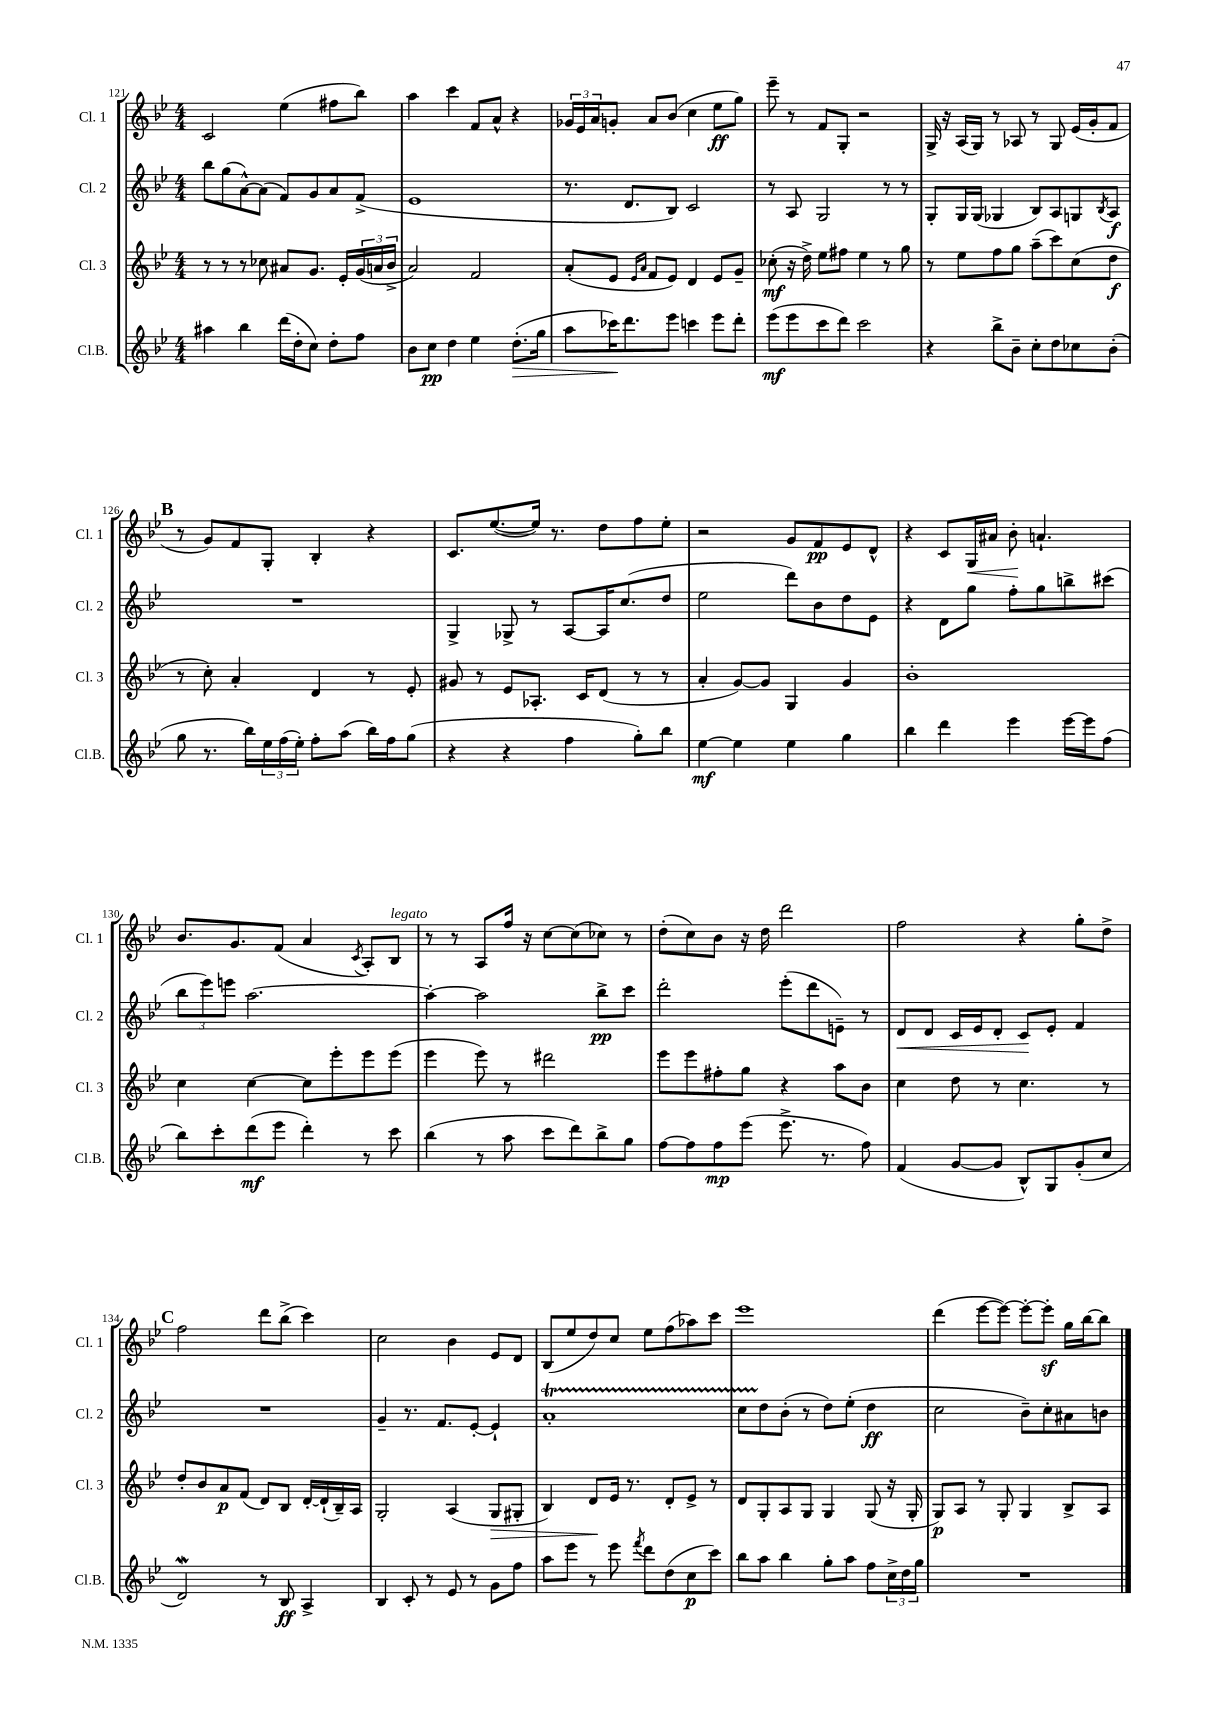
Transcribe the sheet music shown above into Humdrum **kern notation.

**kern	**kern	**kern	**kern
*staff4	*staff3	*staff2	*staff1
*clefG2	*clefG2	*clefG2	*clefG2
*k[b-e-]	*k[b-e-]	*k[b-e-]	*k[b-e-]
*M4/4	*M4/4	*M4/4	*M4/4
4aa#	8r	8bb-	2c
.	8r	(8gg	.
4bb-	8r	[8a^^)	.
.	8cc-	(8a]	.
(16ddd	8a#	8f)	(4ee-
16dd'	.	.	.
8cc)	8.g	8g	.
8dd'	.	8a	8ff#
.	16e-'	.	.
8ff	(24g	(8f^	8bb-)
.	24a	.	.
.	24b-^	.	.
=	=	=	=
8b-	2a)	1e-	4aa
8cc	.	.	.
4dd	.	.	4ccc
4ee-	2f	.	8f
.	.	.	8a^^
(8.dd'	.	.	4r
16gg	.	.	.
=	=	=	=
8aa	(8a'	8.r	24g-
.	.	.	24e-
.	.	.	24a
16ccc-)	8e-	.	8g'
8.ddd	.	8.d	.
.	16qqe-	.	.
.	16qqa	.	.
.	8f	.	8a
8eee-	8e-)	8B-)	(8b-
4ccc	4d	2c	4cc
8eee-	8e-	.	8ee-
8ddd'	8g~	.	8gg)
=	=	=	=
(8eee-	(8cc-'	8r	8eee-~
8eee-	16r	8A	8r
.	16dd^)	.	.
8ccc	8ee-	2G	8f
8ddd)	8ff#	.	8G'
2ccc	4ee-	.	2r
.	8r	8r	.
.	8gg	8r	.
=	=	=	=
4r	8r	8G'	16G^
.	.	.	16r
.	8ee-	16G	(16A
.	.	(16G	16G)
8bb-^	8ff	4G-	8r
8b-~	8gg	.	8A-
8cc'	(8aa~	8B-)	8r
8dd	8ccc)	8A	8G
8cc-	(8cc	8G	(16e-
.	.	.	16g'
.	.	8qB-	.
(8b-'	8dd	8A	8f
=	=	=	=
8gg	8r	1r	8r
8.r	8cc')	.	8g)
.	4a'	.	8f
16bb-)	.	.	.
24ee-	.	.	8G'
(24ff	.	.	.
24ee-')	.	.	.
8ff'	4d	.	4B-'
(8aa	.	.	.
16bb-)	8r	.	4r
16ff	.	.	.
(8gg	8e-'	.	.
=	=	=	=
4r	8g#	4G^	8.c
.	8r	.	.
.	.	.	([8.ee-
4r	8e-	8G-^	.
.	8.A-'	8r	16ee-])
.	.	.	8.r
4ff	.	[8A	.
.	16c	.	.
.	(8d	16A]	8dd
.	.	(8.cc	.
8gg')	8r	.	8ff
8bb-	8r	8dd	8ee-'
=	=	=	=
[4ee-	4a'	2ee-	2r
4ee-]	[8g)	.	.
.	8g]	.	.
4ee-	4G	8ddd)	8g
.	.	8b-	8f
4gg	4g	8dd	8e-
.	.	8e-	8d^^
=	=	=	=
4bb-	1b-'	4r	4r
4ddd	.	8d	8c
.	.	8gg	16G
.	.	.	16a#
4eee-	.	8ff'	8b-'
.	.	8gg	4.a`
[16eee-	.	8bb^	.
16eee-]	.	.	.
(8ff	.	(8ccc#	.
=	=	=	=
8bb-)	4cc	12bb-	8.b-
.	.	12eee-)	.
8ccc'	.	.	.
.	.	12eee	.
.	.	.	8.g
(8ddd	[4cc	[2.aa	.
8eee-	.	.	(8f
4ddd')	8cc]	.	4a
.	8eee-'	.	.
.	.	.	8qc
8r	8eee-	.	8A')
8ccc	(8eee-	.	8B-
=	=	=	=
(4bb-	4eee-	4aa'_	8r
.	.	.	8r
8r	8eee-)	2aa]	8A
8aa	8r	.	16ff
.	.	.	16r
8ccc	2ddd#	.	[8cc
8ddd)	.	.	(8cc]
8bb-^	.	8bb-^	8cc-)
8gg	.	8ccc	8r
=	=	=	=
[8ff	8eee-	2ddd'	(8dd'
8ff]	8eee-	.	8cc)
8ff	8ff#'	.	8b-
(8eee-	8gg	.	16r
.	.	.	16dd
8.eee-^	4r	(8eee-'	2ddd
.	.	8ddd	.
8.r	.	.	.
.	8aa	8e~)	.
8ff)	8b-	8r	.
=	=	=	=
(4f	4cc	8d	2ff
.	.	8d	.
[8g	8dd	16c	.
.	.	16e-	.
8g]	8r	8d'	.
8B-^^)	4.cc	8c	4r
8G	.	8e-'	.
(8g'	.	4f	8gg'
8cc	8r	.	8dd^
=	=	=	=
2d)	8dd'	1r	2ff
.	8b-	.	.
.	8a	.	.
.	(8f	.	.
8r	8d)	.	8ddd
8B-	8B-	.	(8bb-^
4A^	[16d'	.	4ccc)
.	(16d`]	.	.
.	16B-~)	.	.
.	16A	.	.
=	=	=	=
4B-	2G'	4g~	2cc
8c'	.	8.r	.
8r	.	.	.
.	.	8.f	.
8e-	(4A	.	4b-
8r	.	[8e-'	.
8g	8G	4e-`]	8e-
8ff	8G#'	.	8d
=	=	=	=
8aa	4B-)	1a'	(8B-
8eee-	.	.	8ee-
8r	8d	.	8dd)
8eee-	16e-	.	8cc
.	8.r	.	.
8qfff	.	.	.
8ddd	.	.	8ee-
(8dd	8d'	.	(8ff
8cc	8e-^	.	8aa-)
8ccc)	8r	.	8ccc
=	=	=	=
8bb-	8d	8cc	1eee-
8aa	8G'	8dd	.
4bb-	8A	(8b-'	.
.	8G	8r	.
8gg'	4G	8dd)	.
8aa	.	(8ee-'	.
8ff	(8G	4dd	.
24cc^	16r	.	.
24dd	.	.	.
.	16G'	.	.
24gg	.	.	.
=	=	=	=
1r	8G)	2cc	(4ddd
.	8A	.	.
.	8r	.	[8eee-
.	8G'	.	8eee-_)
.	4G	8b-~)	8eee-'_
.	.	8cc'	8eee-']
.	8B-^	8a#	16gg
.	.	.	[16bb-
.	8A	8b	8bb-]
==	==	==	==
*-	*-	*-	*-
